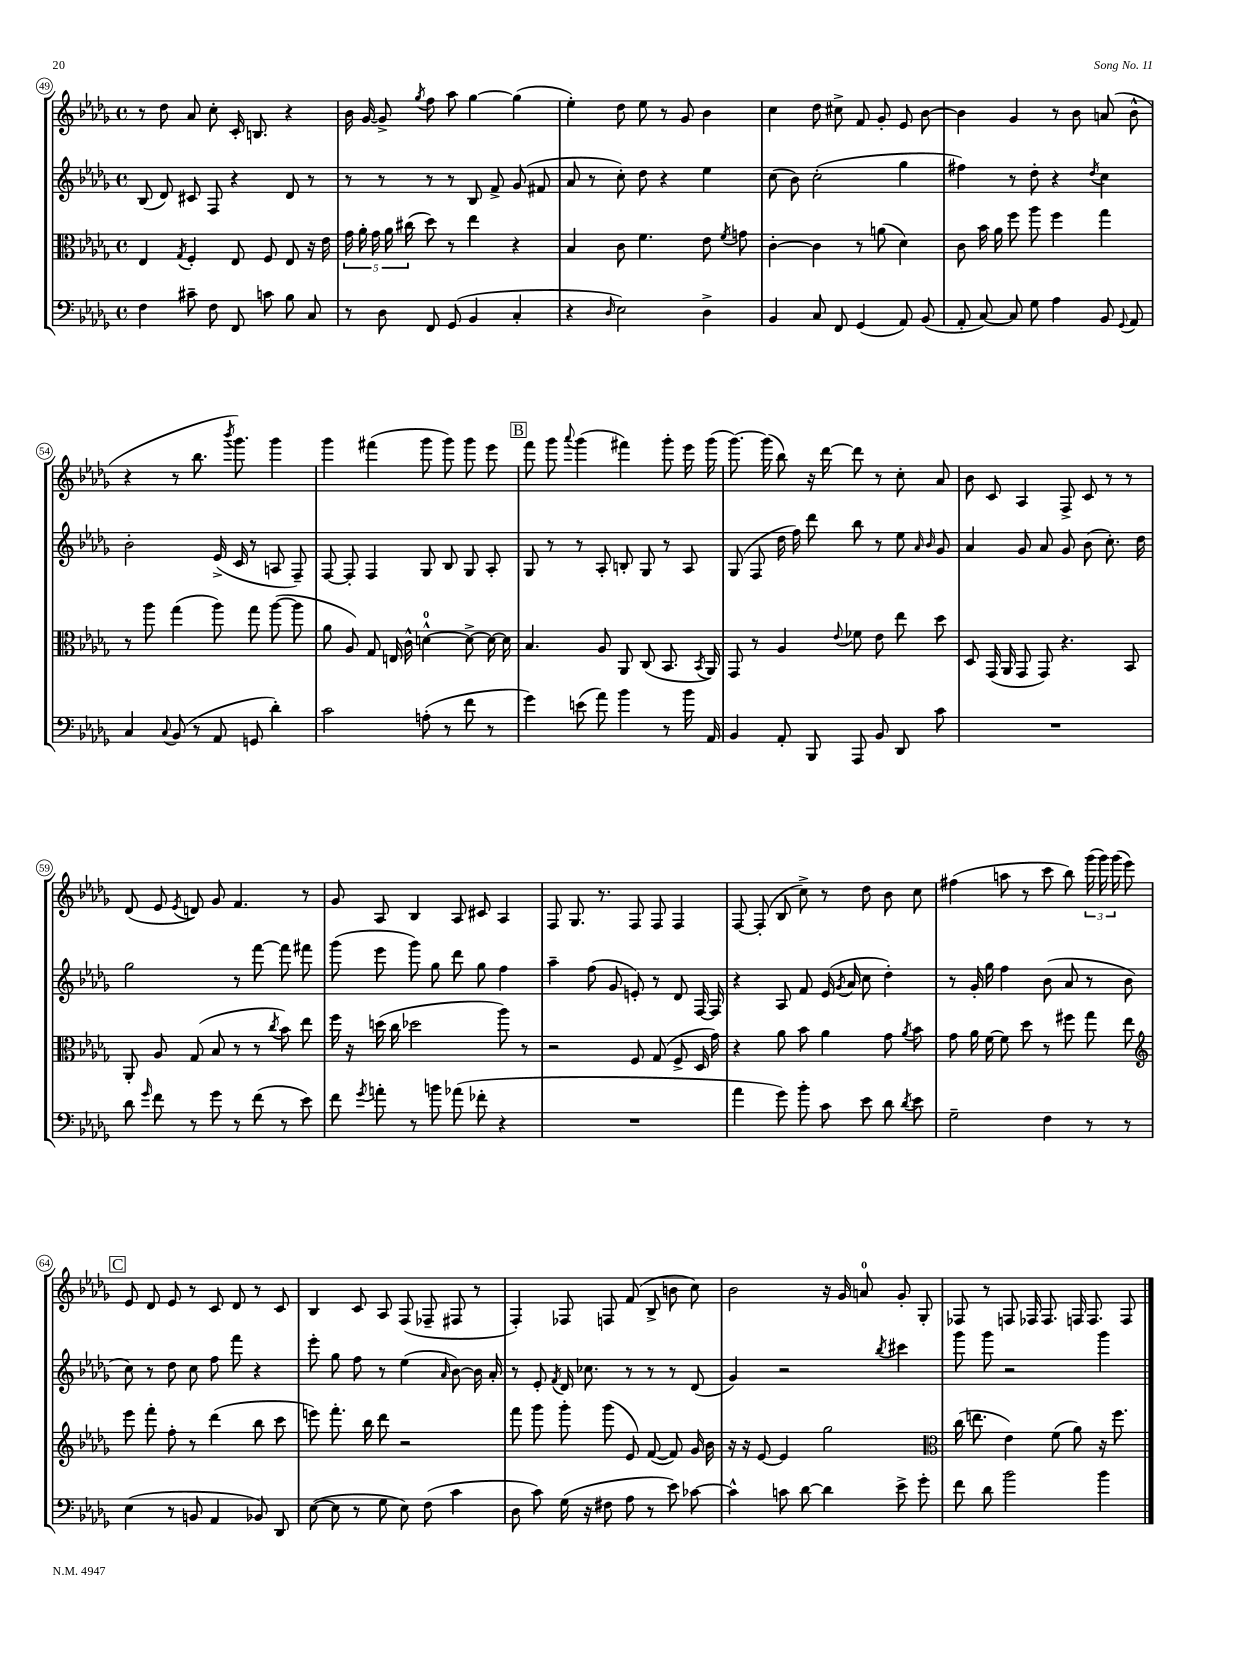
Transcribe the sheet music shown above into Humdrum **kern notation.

**kern	**kern	**kern	**kern
*staff4	*staff3	*staff2	*staff1
*clefF4	*clefC3	*clefG2	*clefG2
*k[b-e-a-d-g-]	*k[b-e-a-d-g-]	*k[b-e-a-d-g-]	*k[b-e-a-d-g-]
*M4/4	*M4/4	*M4/4	*M4/4
*met(c)	*met(c)	*met(c)	*met(c)
4F\	4E-/	(8B-/	8r
.	.	8d-/)	8dd-\
.	8qG-/	.	.
8c#~\	4F'/	8c#/	8a-/
8F\	.	8F/	8cc'\
8FF/	8E-/	4r	16c'/
.	.	.	8.B/
8c\	8F/	.	.
8B-\	8E-/	8d-/	4r
8C/	16r	8r	.
.	16e-\	.	.
=	=	=	=
8r	20g-\	8r	16b-\
.	20a-'\	.	.
.	.	.	[16g-/
.	20g-\	.	.
8D-\	.	8r	8g-^/]
.	20a-\	.	.
.	(20cc#\	.	.
.	.	.	8qgg-/
8FF/	8dd-\)	8r	8ff\
(8GG-/	8r	8r	8aa-\
4BB-/	4ee-\	8B-/	[4gg-\
.	.	8f^/	.
4C'/	4r	(8g-/	(4gg-\]
.	.	8f#/	.
=	=	=	=
4r	4B-/	8a-/	4ee-'\)
.	.	8r	.
16qqD-/	.	.	.
2E-\)	8c\	8cc'\)	8dd-\
.	4.f\	8dd-\	8ee-\
.	.	4r	8r
.	.	.	8g-/
4D-^\	8e-\	4ee-\	4b-\
.	8qf/	.	.
.	8g\	.	.
=	=	=	=
4BB-/	[4c'\	(8cc\	4cc\
.	.	8b-\)	.
8C/	4c\]	(2cc'\	8dd-\
8FF/	.	.	8cc#^\
(4GG-/	8r	.	8f/
.	(8a\	.	8g-'/
8AA-/)	4d-\)	4gg-\	8e-/
(8BB-/	.	.	[8b-\
=	=	=	=
8AA-'/	8c\	4ff#\)	4b-\]
[8C/)	16b-\	.	.
.	16a-\	.	.
8C/]	8ff\	8r	4g-/
8G-\	8aa-\	8dd-'\	.
4A-\	4ff\	4r	8r
.	.	.	8b-\
.	.	8qdd-/	.
8BB-/	4gg-\	4cc\	(8a/
8qqGG-/	.	.	.
8AA-/	.	.	8b-^^\
=	=	=	=
4C/	8r	2b-'\	4r
.	8aa-\	.	.
8qqC/	.	.	.
(8BB-/	(4gg-\	.	8r
8r	.	.	8.bb-\
8AA-/	8aa-\)	(16e-^/	.
.	.	.	8qbbb-/
.	.	16c/	8.ggg-\)
8GG/	8gg-\	8r	.
4d-'\)	([8aa-\	8A/	4ggg-\
.	8aa-\]	8F~/)	.
=	=	=	=
2c\	8a-\	[8F/	4ggg-\
.	8A-/)	8F'/]	.
.	8G-/	4F/	(4fff#\
.	16E/	.	.
.	16c^^\	.	.
(8A'\	[4d^^\	8G-/	8ggg-\
8r	.	8B-/	8ggg-\)
8f\	8d^\_	8G-/	8ggg-\
8r	16d\_	8A-'/	8eee-\
.	16d\]	.	.
=	=	=	=
4g-\)	4.B-/	8G-/	8fff\
.	.	8r	8ggg-\
.	.	.	8qqaaa-/
(8e\	.	8r	(4ggg-\
8a-\)	8A-/	8A-'/	.
4b-\	8AA-/	8B'/	4fff#\)
.	(8C/	8G-/	.
8r	8.BB-/	8r	8ggg-'\
16b-\	.	8A-/	16eee-\
.	8qBB-/	.	.
16AA-/	16AA-/)	.	(16ggg-\
=	=	=	=
4BB-/	8GG-/	(8G-/	[8.ggg-\)
.	8r	8F/	.
.	.	.	(16ggg-\]
8AA-'/	4A-/	16dd-\	8bb-\)
.	.	16ff\)	.
8BBB-/	.	8ddd-\	16r
.	.	.	[16ddd-\
.	8qqe-/	.	.
8AAA-/	8f-\	8bb-\	8ddd-\]
8BB-/	8e-\	8r	8r
8DD-/	8ee-\	8ee-\	8cc'\
.	.	16qqa-/	.
.	.	16qqb-/	.
8c\	8dd-\	8g-/	8a-/
=	=	=	=
1r	8D-/	4a-/	8b-\
.	(16GG-/	.	8c/
.	16AA-/	.	.
.	8GG-/	8g-/	4A-/
.	8GG-/)	8a-/	.
.	4.r	8g-/	8F^/
.	.	(8b-\	8c/
.	.	8.cc'\)	8r
.	8BB-/	.	8r
.	.	16dd-\	.
=	=	=	=
8d-\	8AA-'/	2gg-\	(8d-/
16qqg-/	.	.	.
8f\	8A-/	.	8e-/
.	.	.	8qe-/
8r	(8G-/	.	8d/)
8g-\	8B-/	.	8g-/
8r	8r	8r	4.f/
(8f\	8r	[8fff\	.
.	8qcc/	.	.
8r	8b-\)	8fff\]	.
8e-\)	8ee-\	8fff#\	8r
=	=	=	=
8f\	16ff\	(8ggg-\	8g-/
.	16r	.	.
8qg-/	.	.	.
8a'\	(16dd\	8eee-\	8A-/
.	16cc\	.	.
8r	2dd-\	8ggg-\)	4B-/
8b\	.	8gg-\	.
(8a-\	.	8ddd-\	8A-/
8f-'\	.	8gg-\	8c#/
4r	8aa-\)	4ff\	4A-/
.	8r	.	.
=	=	=	=
1r	2r	4aa-~\	8F/
.	.	.	8.G-/
.	.	(8ff\	.
.	.	.	8.r
.	.	8g-/	.
.	8F/	8e'/)	8F/
.	(8G-/	8r	8F/
.	8F^/	8d-/	4F/
.	16D-/	[16F/	.
.	16g-\)	16F/]	.
=	=	=	=
4a-\	4r	4r	[8F/
.	.	.	(8F'/]
8g-\)	8a-\	8A-/	8B-/
8b-'\	8b-\	8f/	8cc^\)
8c\	4a-\	(16e-/	8r
.	.	8qg-/	.
.	.	16a-/	.
8e-\	.	8cc\	8dd-\
8d-\	8g-\	4dd-'\)	8b-\
8qd-/	8qa-/	.	.
8e-\	8b-\	.	8cc\
=	=	=	=
2G-~\	8g-\	8r	(4ff#\
.	16a-\	16g-'/	.
.	[16f\	16gg-\	.
.	8f\]	4ff\	8aa\
.	8dd-\	.	8r
4F\	8r	(8b-\	8ccc\
.	8ff#\	8a-/	8bb-\)
8r	8gg-\	8r	(24ggg-\
.	.	.	24ggg-\)
.	.	.	(24ggg-\
8r	8ee-\	8b-\	8eee-\)
=	=	=	=
*	*clefG2	*	*
(4E-\	8eee-\	8cc\)	8e-/
.	8fff'\	8r	8d-/
8r	8ff'\	8dd-\	8e-/
8BB/	8r	8cc\	8r
4AA-/	(4ddd-\	8ff\	8c/
.	.	8fff\	8d-/
8BB-/)	8bb-\	4r	8r
8DD-/	8ccc\	.	8c/
=	=	=	=
([8E-\	8eee\)	8eee-'\	4B-/
8E-\]	8.fff'\	8gg-\	.
8r	.	8ff\	8c/
.	16bb-\	.	.
8G-\	8ddd-\	8r	8A-/
8E-\)	2r	(4ee-\	(8F/
(8F\	.	.	8F-~/
.	.	16qqa-/	.
4c\	.	[8b-\)	8F#/
.	.	16b-\]	8r
.	.	16a-'/	.
=	=	=	=
8D-\	8fff\	8r	4F'/)
8c\)	8ggg-\	8e-'/	.
.	.	8qf/	.
(16G-\	8ggg-'\	16d-/	8F-/
16r	.	8.cc-\	.
8F#\	(8ggg-\	.	8F/
8A-\	8e-/)	8r	(8f/
8r	([8f/	8r	8B-^/
8e-\)	8f/])	8r	8b\
[8c-\	16g-/	(8d-/	8cc\)
.	16b-\	.	.
=	=	=	=
4c-^^\]	16r	4g-/)	2b-\
.	16r	.	.
.	[8e-/	.	.
8c\	4e-/]	2r	.
[8d-\	.	.	.
4d-\]	2gg-\	.	16r
.	.	.	16g-/
.	.	.	8a/
.	.	8qbb-/	.
8e-^\	.	4ccc#\	8g-'/
8g-'\	.	.	8G-'/
=	=	=	=
*	*clefC3	*	*
8f\	(16cc\	8ggg-\	8F-/
.	8.ee\	.	.
8d-\	.	8ggg-\	8r
2b-\	4e-\)	2r	8F/
.	.	.	16F-/
.	.	.	8.F-/
.	(8f\	.	.
.	8a-\)	.	16F/
.	.	.	8.F/
4b-\	16r	4ggg-\	.
.	8.ff\	.	.
.	.	.	8F/
==	==	==	==
*-	*-	*-	*-
